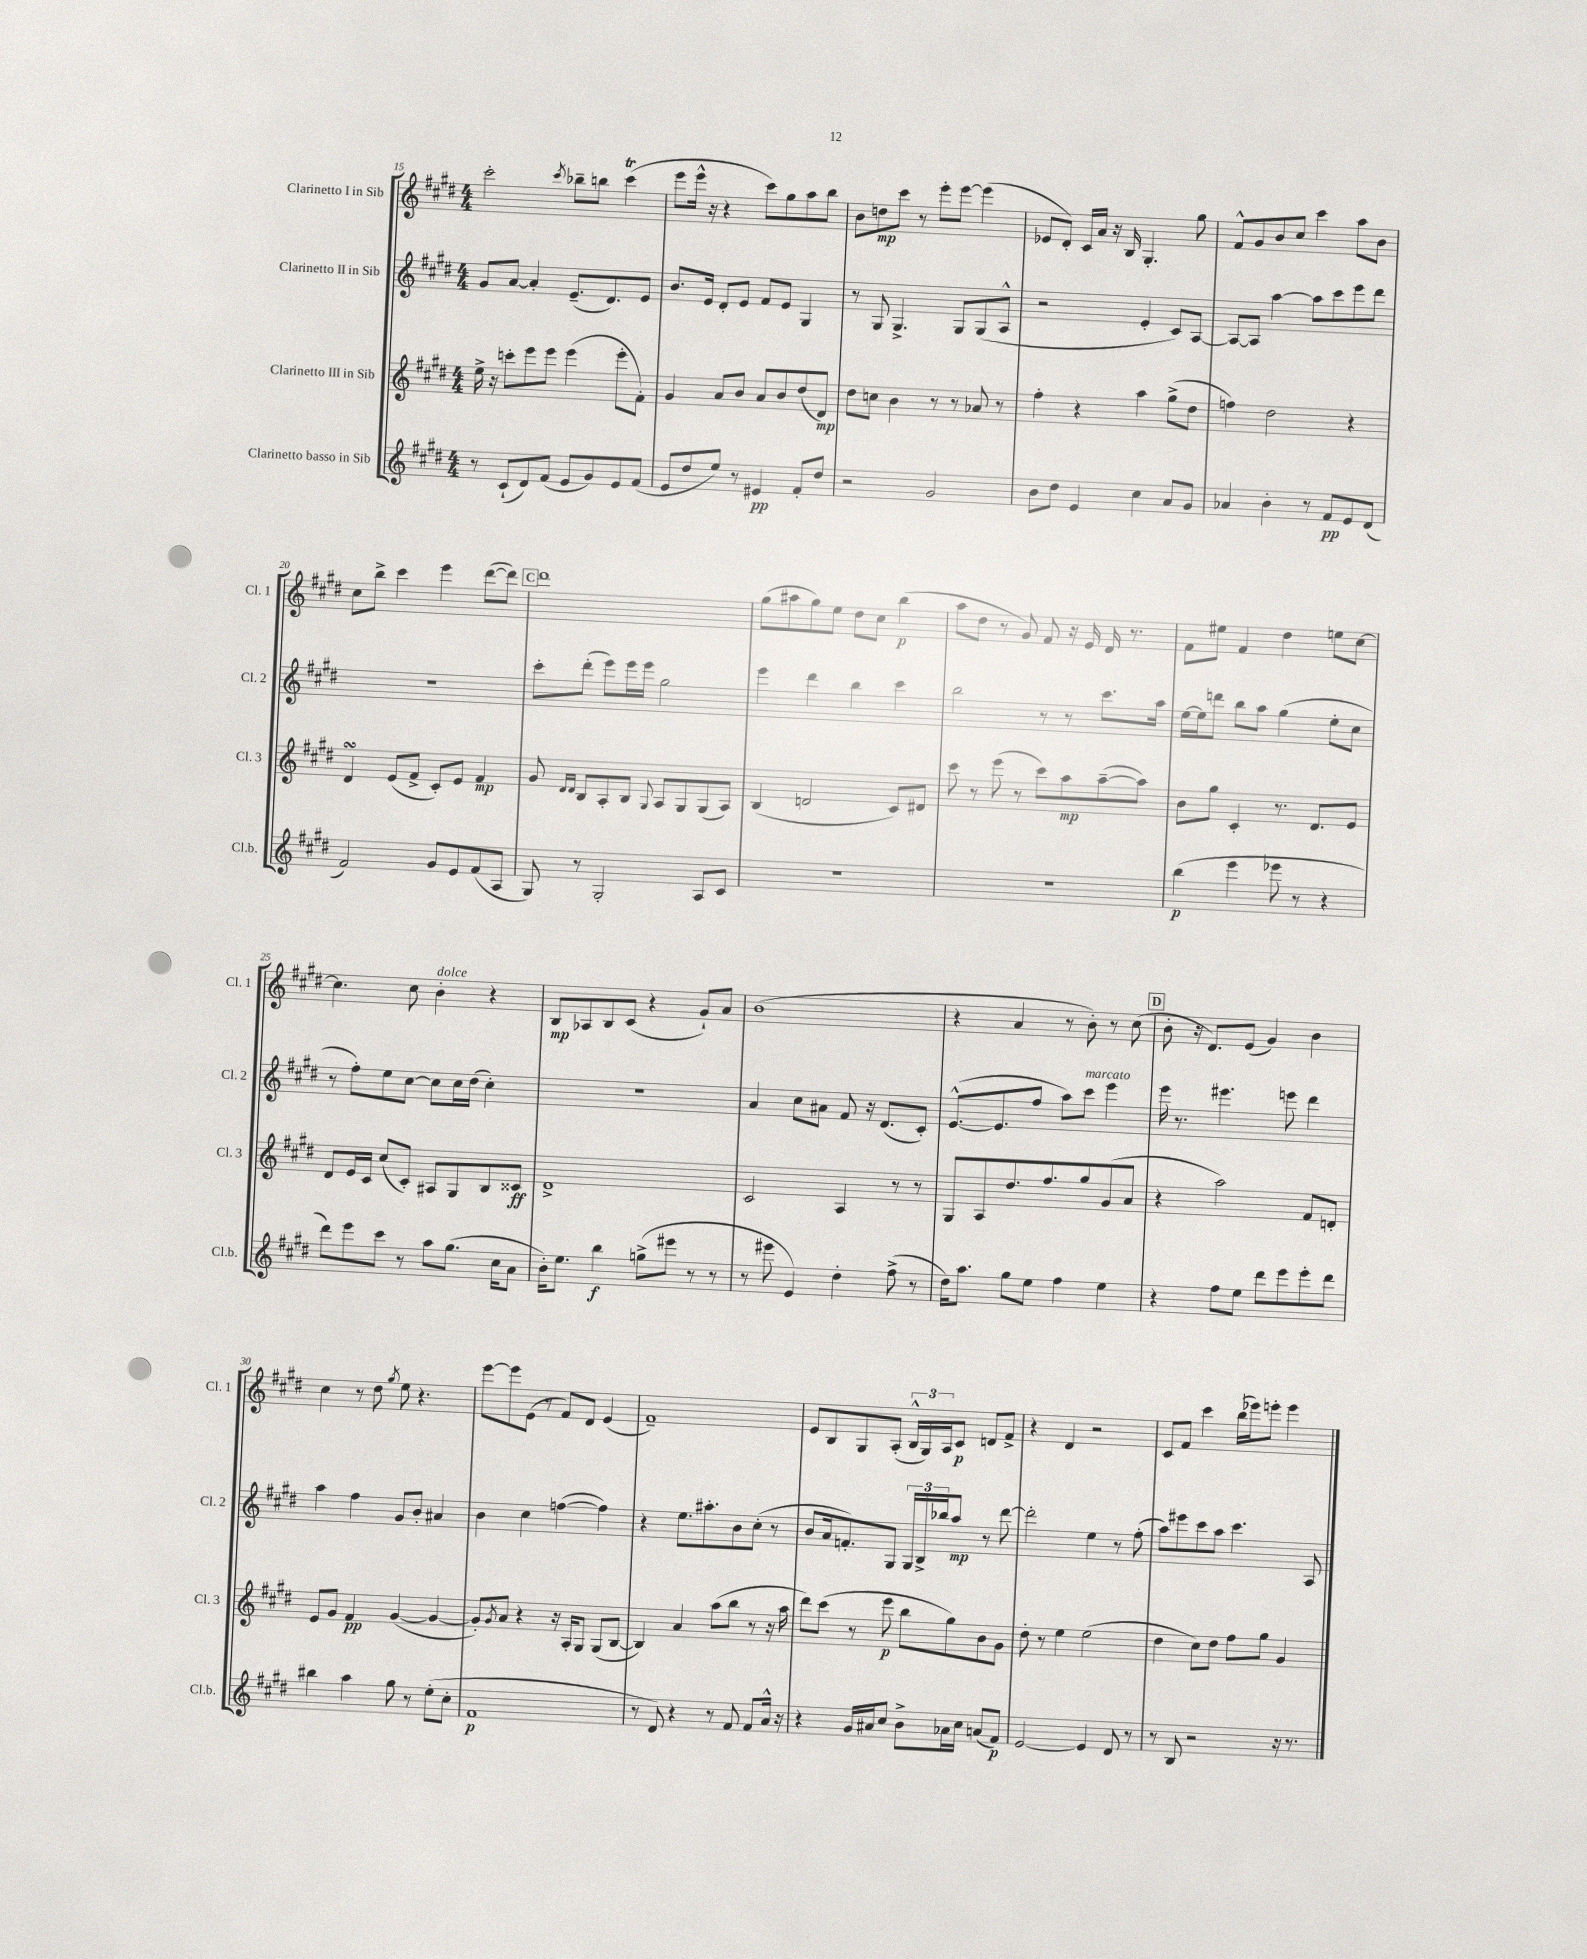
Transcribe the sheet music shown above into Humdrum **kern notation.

**kern	**kern	**kern	**kern
*staff4	*staff3	*staff2	*staff1
*clefG2	*clefG2	*clefG2	*clefG2
*k[f#c#g#d#]	*k[f#c#g#d#]	*k[f#c#g#d#]	*k[f#c#g#d#]
*M4/4	*M4/4	*M4/4	*M4/4
8r	16ee^\	8g#/L	2ccc#'\
.	16r	.	.
(8c#`/L	8ccc'\L	[8a/J	.
8d#/)	8eee\	4a'/]	.
(8f#/J	8eee\J	.	.
.	.	.	8qccc#/
8e/L	(4eee\	(8.e~/L	8bb-~\L
8g#/)	.	.	8bb\J
.	.	8.d#/)	.
8e/	8eee'\L	.	(4ccc#\
(8f#/J	8f#'\J)	8e/J	.
=	=	=	=
8e/L	4g#/	8.b/L	8eee\L
8dd#/	.	.	16eee^^\Jk
.	.	16e/Jk	16r
8ee/J)	8a/L	8d#'/L	4r
8r	8b/J	8e/J	.
4e#/	8a/L	8f#/L	8ccc#\L)
.	8b/	8e/J	8gg#\
8f#'/L	(8dd#/	4G#/	8aa\
8dd#/J	8d#/J)	.	8bb\J
=	=	=	=
2r	8dd#\L	8r	8b\L
.	8cc\J	8G#/	8dd\
.	4b\	4.G#^/	8ccc#\J
.	.	.	8r
2g#/	8r	.	8eee'\L
.	8r	8G#/L	[8eee\J
.	8a-/	(8G#/	(4eee\]
.	8r	8A^^/J	.
=	=	=	=
8b\L	4ff#'\	2r	8e-/L
8dd#\J	.	.	8d#'/J)
4e/	4r	.	16c#/LL
.	.	.	16a/JJ
.	.	.	16r
.	.	.	16B/
4cc#\	4aa\	4e'/	4.G#'/
8a/L	(8gg#^\L	8c#/L)	.
8g#/J	8dd#\J	[8A/J	8gg#\
=	=	=	=
4a-/	4ff\)	8A/_L	8f#^^/L
.	.	8A/]J	8g#/
4b'\	2dd#\	[4aa\	8b/
.	.	.	8cc#/J
8r	.	8aa\]L	4ccc#\
8f#/L	.	8ccc#\	.
8e/	4r	8eee\	8aa\L
(8d#/J	.	8ddd#\J	8b\J
=	=	=	=
2f#/)	4d#/	1r	8cc#\L
.	.	.	8bb^\J
.	(8e/L	.	4ccc#\
.	8f#^/J	.	.
8g#/L	8c#'/L)	.	4eee\
8e/	8e/J	.	.
(8f#/	4f#/	.	([8ddd#\L
8A/J	.	.	8ddd#\]J)
=	=	=	=
8G#/)	8g#/	8ccc#'\L	1ddd#
.	16qqd#/LL	.	.
.	16qqd#/JJ	.	.
8r	8B/L	(8ddd#'\J	.
2G#'/	8A'/	8eee\L)	.
.	8B/J	16eee\L	.
.	.	16eee\JJ	.
.	8qqG#/	.	.
.	8A/L	2gg#\	.
.	8G#/	.	.
8A/L	(8G#/	.	.
8c#/J	8A/J)	.	.
=	=	=	=
1r	(4B/	4eee\	(8gg#\L
.	.	.	8aa#\
.	2d/	4ddd#\	8gg#\)
.	.	.	8ee\J
.	.	4bb\	8dd#\L
.	.	.	8cc#\J
.	8c#/L)	4ccc#\	(4bb\
.	8d#/J	.	.
=	=	=	=
1r	8ccc#\	2bb\	8aa\L
.	8r	.	8dd#\J
.	(8eee\	.	8r
.	8r	.	8g#/)
.	8ccc#\L)	8r	8f#/
.	8aa\	8r	16r
.	.	.	16e/
.	([8aa~\	8.ccc#\L	16d#/
.	.	.	8.r
.	8aa\]J)	.	.
.	.	16aa\Jk	.
=	=	=	=
(4bb\	8b\L	[16ee\LL	8f#\L
.	.	16ee\]J	.
.	8gg#\J	8ddd\J	8ee#\J
4eee\	4c#'/	8bb\L	4f#/
.	.	8aa\J	.
8eee-\	8.r	(4gg#\	4dd#\
8r	.	.	.
.	8.d#/L	.	.
4r	.	8ee'\L	8ee\L
.	8e/J	8cc#\J	[8cc#\J
=	=	=	=
8ddd#\L)	8d#/L	8r	4.cc#\]
8eee\	16e/L	8ff#'\L)	.
.	16c#/JJ	.	.
8ccc#\J	(8cc#/L	8ee\	.
8r	8c#'/J)	[8cc#\J	8cc#\
8aa\L	8A#/L	8cc#\]L	4b'\
(8.gg#\J	8G#/	16cc#\L	.
.	.	(16dd#\JJ	.
.	8B/	4cc#'\)	4r
16cc#\LK	.	.	.
8a\J	8c##/J	.	.
=	=	=	=
16b'\LK)	1d#^	1r	8B/L
8.ee\J	.	.	.
.	.	.	8A-/
4bb\	.	.	8B/
.	.	.	(8c#/J
(8gg^\L	.	.	4r
8eee#\J	.	.	.
8r	.	.	8g#`/L)
8r	.	.	8a/J
=	=	=	=
8r	2c#/	4a/	(1b
8eee#\	.	.	.
4e/)	.	8cc#\L	.
.	.	8a#\J	.
4dd#'\	4A/	8f#/	.
.	.	16r	.
.	.	(8.d#/L	.
(8ff#^\	8r	.	.
8r	8r	8c#'/J)	.
=	=	=	=
16dd#\LK)	8G#/L	([8.e^^/L	4r
8.aa\J	.	.	.
.	8A/	.	.
.	.	8.e/]	.
8gg#\L	8.dd#/	.	4a/
8ee\J	.	8ff#/J	.
.	8.ff#/	.	.
4ff#\	.	8aa\L)	8r
.	8gg#/	8ccc#\J	8b'\)
4ee\	(8g#/	4eee\	8r
.	8a/J	.	(8cc#\
=	=	=	=
4r	4r	16eee\	8b'\
.	.	8.r	.
.	.	.	16r
.	.	.	8.d#/L)
8ff#\L	2aa\)	4.eee#\	.
8ee\J	.	.	(8e/J
8ddd#\L	.	.	4g#/)
8eee\	.	8eee\	.
8eee'\	8f#/L	4ddd#\	4b\
8ddd#\J	8d'/J	.	.
=	=	=	=
4bb#\	8e/L	4aa\	4cc#\
.	8g#/J	.	.
4aa\	4f#/	4ff#\	8r
.	.	.	8dd#\
.	.	.	8qgg#/
8gg#\	([4g#/	8g#/L	8ee\
8r	.	8b'/J	4.r
(8ee'\L	4g#/_	4a#/	.
8cc#'\J	.	.	.
=	=	=	=
1f#	8g#'/]L)	4b\	[8eee\L
.	8qg#/	.	.
.	8a/J	.	8eee\]
.	4r	4cc#\	(8e\J
.	.	.	8r
.	16r	([4ff\	8f#/L)
.	16A'/LK	.	.
.	8G#/J	.	8d#/J
.	(8G#/L	4ff\])	(4e/
.	[8B/J	.	.
=	=	=	=
8r	4B/])	4r	1f#~)
8d#/)	.	.	.
4r	4a/	8.ee\L	.
.	.	8.aa#'\	.
8r	(8aa\L	.	.
8f#/	8bb\J	8b\	.
8f#/L	8r	(8cc#'\J	.
16a^^/Jk	16r	8r	.
16r	16aa\	.	.
=	=	=	=
4r	8ddd#\L)	8b/L	8e/L
.	(8ccc#\J	16a/k	8B/
.	.	8.f'/)	.
16g#/LL	8r	.	8G#/
16a#/J	.	.	.
8cc#/J	8eee\	8G#/J	(8A'/J
8b^\L	8bb\L	24G#/LL	24B^^/LL
.	.	24B^/	24G#/)
.	.	24bb-/J	24A/J
16a-\L	8gg#\)	8aa/J	8c#/J
16cc#\JJ	.	.	.
(8a/L	8b\	8r	8d/L
8f#/J)	8g#\J	[8ddd#\	8f#^/J
=	=	=	=
[2e/	8dd#'\	2ddd#'\]	4r
.	8r	.	.
.	4ee\	.	4d#/
4e/]	(2ee\	4ee\	2r
8d#/	.	8r	.
8r	.	(8ff#'\	.
=	=	=	=
8r	4dd#\	8aa\L)	8c#/L
8B/	.	8eee#\	8f#/J
2r	8cc#\L)	8ccc#\	4ccc#\
.	8dd#\J	8aa\J	.
.	8ff#\L	4.ccc#\	(16bb\LL
.	.	.	16eee-\J)
.	8gg#\J	.	8eee'\J
16r	4g#/	.	4eee\
8.r	.	.	.
.	.	8A/	.
==	==	==	==
*-	*-	*-	*-
